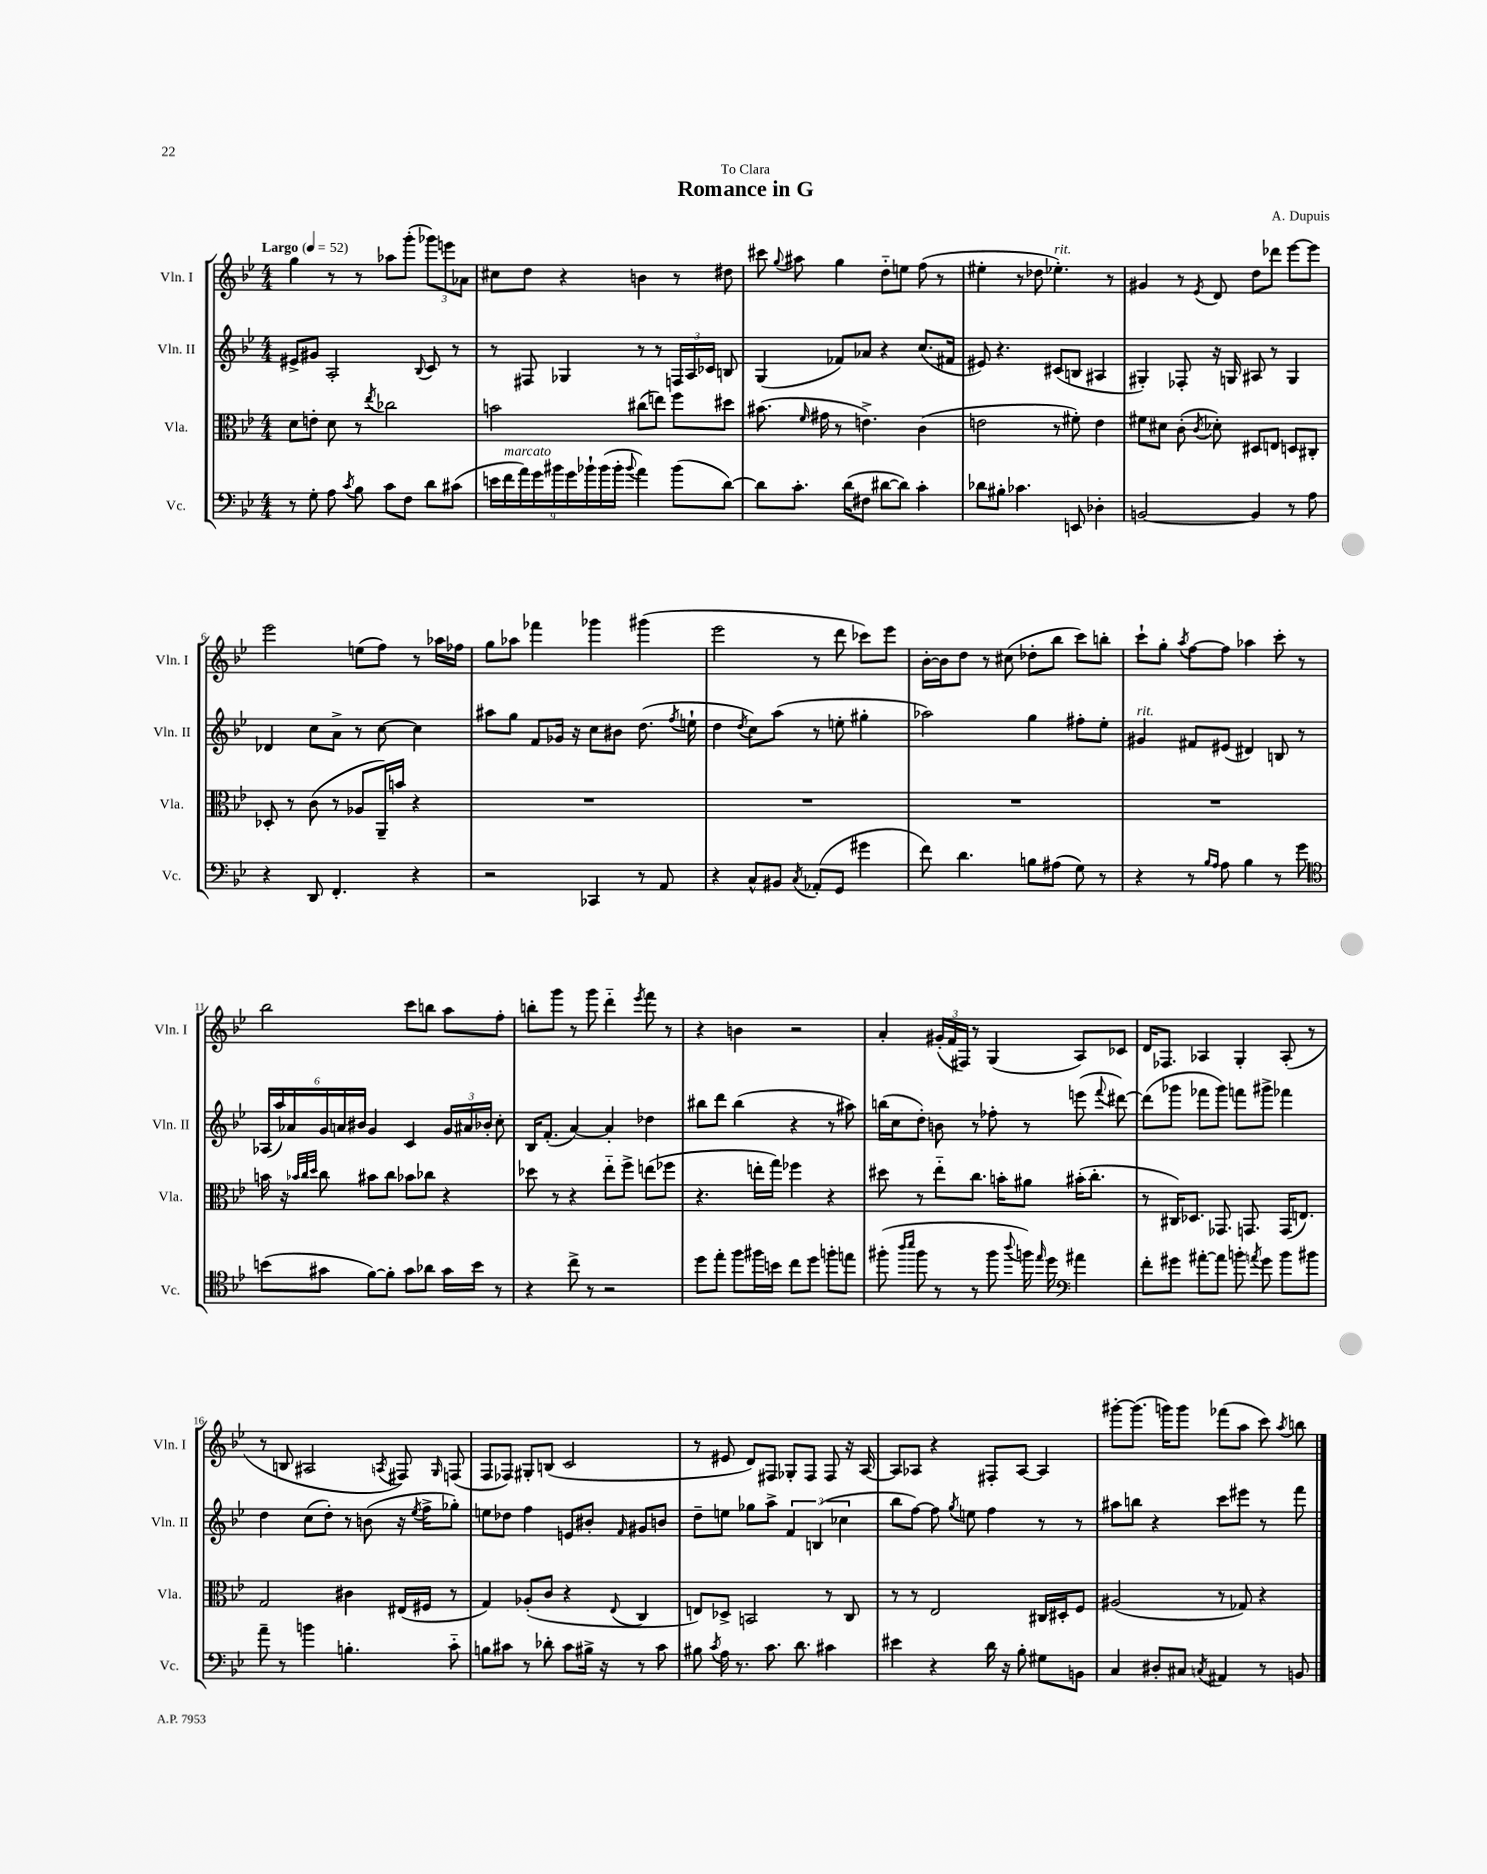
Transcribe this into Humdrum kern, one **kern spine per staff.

**kern	**kern	**kern	**kern
*staff4	*staff3	*staff2	*staff1
*clefF4	*clefC3	*clefG2	*clefG2
*k[b-e-]	*k[b-e-]	*k[b-e-]	*k[b-e-]
*M4/4	*M4/4	*M4/4	*M4/4
*MM52	*MM52	*MM52	*MM52
8r	8d	8e#^	4gg
8G'	8e'	8g#	.
8A	8d	2A'	8r
8qc	.	.	.
8B-	8r	.	8r
.	8qee-	.	.
8c	2cc-	.	8aa-
8F	.	.	(8ggg'
.	.	8qqB-	.
8d	.	8c	12ggg-)
.	.	.	12eee
(8c#	.	8r	.
.	.	.	12a-
=	=	=	=
18e	2b	8r	8cc#
18f	.	.	.
18a)	.	.	.
.	.	8F#	8dd
18g	.	.	.
18b#	.	.	.
.	.	4G-	4r
18g	.	.	.
18b-`	.	.	.
(18b-	.	.	.
18b-'	.	.	.
8qqb-	.	.	.
4a)	(8cc#	8r	4b
.	8ee)	8r	.
(8b-	8ff	24F	8r
.	.	24A	.
.	.	24c-	.
[8d)	8dd#	8B	8dd#
=	=	=	=
8d]	(8.b#	(4G	8ccc#
.	.	.	8qqgg
8.c'	.	.	8aa#
.	16qqf	.	.
.	16g#	.	.
.	8r	8f-)	4gg
(16d	.	.	.
8F#	4.e^)	8a-	.
[8d#	.	4r	8dd'~
8d#])	.	.	8ee
4c'	(4c	(8.cc	(8ff
.	.	.	8r
.	.	16f#	.
=	=	=	=
8d-	2e	8e#)	4ee#'
8B#'	.	4.r	.
4.c-	.	.	8r
.	.	.	8dd-
.	8r	(8c#	4.ee-')
8EE	8f#')	8B	.
4D-'	4e	4A#	.
.	.	.	8r
=	=	=	=
[2BB	8f#	4G#')	4g#
.	8d#	.	.
.	(8c'	8F-'	8r
.	8qc	.	8qe-
.	8d-')	16r	8d
.	.	16G	.
4BB]	8D#	8A#	8dd
.	8E	8r	8ddd-
8r	8D	4G	[8eee-
8A	8C#'	.	8eee-]
=	=	=	=
4r	8D-'	4d-	2eee-
.	8r	.	.
8DD	(8c	8cc	.
4.FF'	8r	8a^	.
.	8A-	8r	(8ee
.	16AA~)	[8cc	8ff)
.	16b	.	.
4r	4r	4cc]	8r
.	.	.	16aa-
.	.	.	16ff-
=	=	=	=
2r	1r	8aa#	8gg
.	.	8gg	8aa-
.	.	8f	4fff-
.	.	16g-	.
.	.	16r	.
4CC-	.	8cc	4ggg-
.	.	8b#	.
8r	.	(8.dd	(4ggg#
8AA	.	.	.
.	.	8qff	.
.	.	16ee`	.
=	=	=	=
4r	1r	4dd	2eee-
.	.	8qdd	.
8C^^	.	8cc)	.
8BB#	.	(8aa	.
8qC	.	.	.
(8AA-'	.	8r	8r
8GG	.	8ee'	8ddd
4g#	.	4gg#'	8ccc-)
.	.	.	8eee-
=	=	=	=
8f)	1r	2aa-)	[16b-'
.	.	.	16b-]
4.d	.	.	8dd
.	.	.	8r
.	.	.	(8cc#
8B	.	4gg	8dd-'
(8A#	.	.	8bb-
8G)	.	8ff#'	8ccc)
8r	.	8ee-'	8bb'
=	=	=	=
4r	1r	4g#	8ccc`
.	.	.	8gg'
.	.	.	8qaa
8r	.	8f#	[8ff
16qqB-	.	.	.
16qqA	.	.	.
8A	.	(8e#	8ff]
4B-	.	4d#)	4aa-
8r	.	8B	8ccc'
8g	.	8r	8r
=	=	=	=
*clefC4	*	*	*
(8b	16b	(24A-	2bb-
.	.	24aa)	.
.	16r	.	.
.	.	24a-	.
.	32qqb-	.	.
.	32qqcc	.	.
.	32qqdd	.	.
8g#	8cc	24g	.
.	.	24a	.
.	.	24b#	.
[8f)	8b#	4g	.
8f']	8cc	.	.
8g#	8b-	4c	8ccc
8a-	8cc-	.	8bb
16g#	4r	24g	8aa
.	.	24a#	.
16b	.	.	.
.	.	24b-'	.
8r	.	8cc'	8ff'
=	=	=	=
4r	8dd-	16B-	8bb'
.	.	(8.f'	.
.	8r	.	8ggg
8cc^	4r	[4a)	8r
8r	.	.	8ggg
2r	8ee-'~	4a']	4ddd'~
.	8ff^	.	.
.	.	.	8qeee-
.	(8ee	4dd-	8fff
.	8ff-	.	8r
=	=	=	=
8dd	4.r	8bb#	4r
8ee-'	.	8ddd	.
8ff	.	(4bb#	4b
16ff#	16ee'	.	.
16b	16gg)	.	.
8cc	4ff-	4r	2r
8dd	.	.	.
8ff'	4r	8r	.
8ee	.	8aa#)	.
=	=	=	=
(8ff#'	8dd#	(16bb	4a'
.	.	16cc	.
16qqaa	.	.	.
16qqbb-	.	.	.
8ff#	8r	8dd')	.
8r	8ee-'~	8b	(24g#'
.	.	.	24f
.	.	.	24F#)
8r	8.cc	8r	8r
8ff#	.	8ff-'	(4G
.	16b'	.	.
8qqaa	.	.	.
16ff)	8a#	8r	.
16qqee-	.	.	.
16dd	.	.	.
*clefF4	*	*	*
4a#	(16b#'	(8eee	8A)
.	8.cc'	.	.
.	.	8qqfff	.
.	.	[8ddd#)	8c-
=	=	=	=
8f'	8r	(8ddd#]	16d
.	.	.	8.F-
8g#	16C#)	8ggg-	.
.	8.D-	.	.
[8a#'	.	8fff-	4A-
8a#]	8.GG-	8ggg-)	.
8b'	.	8fff	4G'
.	8.GG	.	.
8qa	.	.	.
8g#	.	8ggg#^	.
8b	(16GG	4fff-	(8A-'
.	8.E)	.	.
8b#	.	.	8r
=	=	=	=
8a~	2G	4dd	8r
8r	.	.	8B
4b	.	(8cc	2A#
.	.	8dd')	.
4.B'	4c#	8r	.
.	.	(8b	.
.	.	.	8qA
.	(16E#	16r	8F#)
.	.	8qee-	.
.	16F#	16ff^	.
.	.	.	16qqG
8c'~	8r	8gg-')	(8F
=	=	=	=
8B	4G)	8ee	8F
8c#	.	8dd-	8F-)
8r	(8A-'	4ff	8G#'
8d-'	8c	.	(8B
8c#	4r	8e	2c
16B#^	.	8b#'	.
16r	.	.	.
.	8qqE-	16qqf	.
8r	4C	8g#	.
8c#	.	8b	.
=	=	=	=
8B#	8E)	8dd~	8r
8qc	.	.	.
16A	8D-^	8ee	8e#
8.r	.	.	.
.	2BB	8gg-	8d)
8.c	.	8aa^	8F#
.	.	6f	8G-'
8.d	.	.	.
.	.	.	8F#
.	.	(6B	.
4c#	8r	.	8F#
.	.	6cc-	.
.	8C	.	16r
.	.	.	[16A
=	=	=	=
4e#	8r	8bb-	8A]
.	8r	[8ff)	8A-
4r	2E-	8ff]	4r
.	.	8qgg	.
.	.	8ee	.
16d	.	4ff	8F#'
16r	.	.	.
8B-'	.	.	[8A-
8G#	16C#	8r	4A-]
.	16D#'	.	.
8BB	8F	8r	.
=	=	=	=
4C	(2A#	8aa#	[8ggg#'
.	.	8bb	(8.ggg#]
8D#'	.	4r	.
.	.	.	16ggg)
8C#	.	.	8ggg
8qC	.	.	.
4AA#	8r	8ccc	(8fff-
.	8G-)	8eee#	8aa
8r	4r	8r	8ccc)
.	.	.	8qaa
8BB	.	8fff	8bb
==	==	==	==
*-	*-	*-	*-
